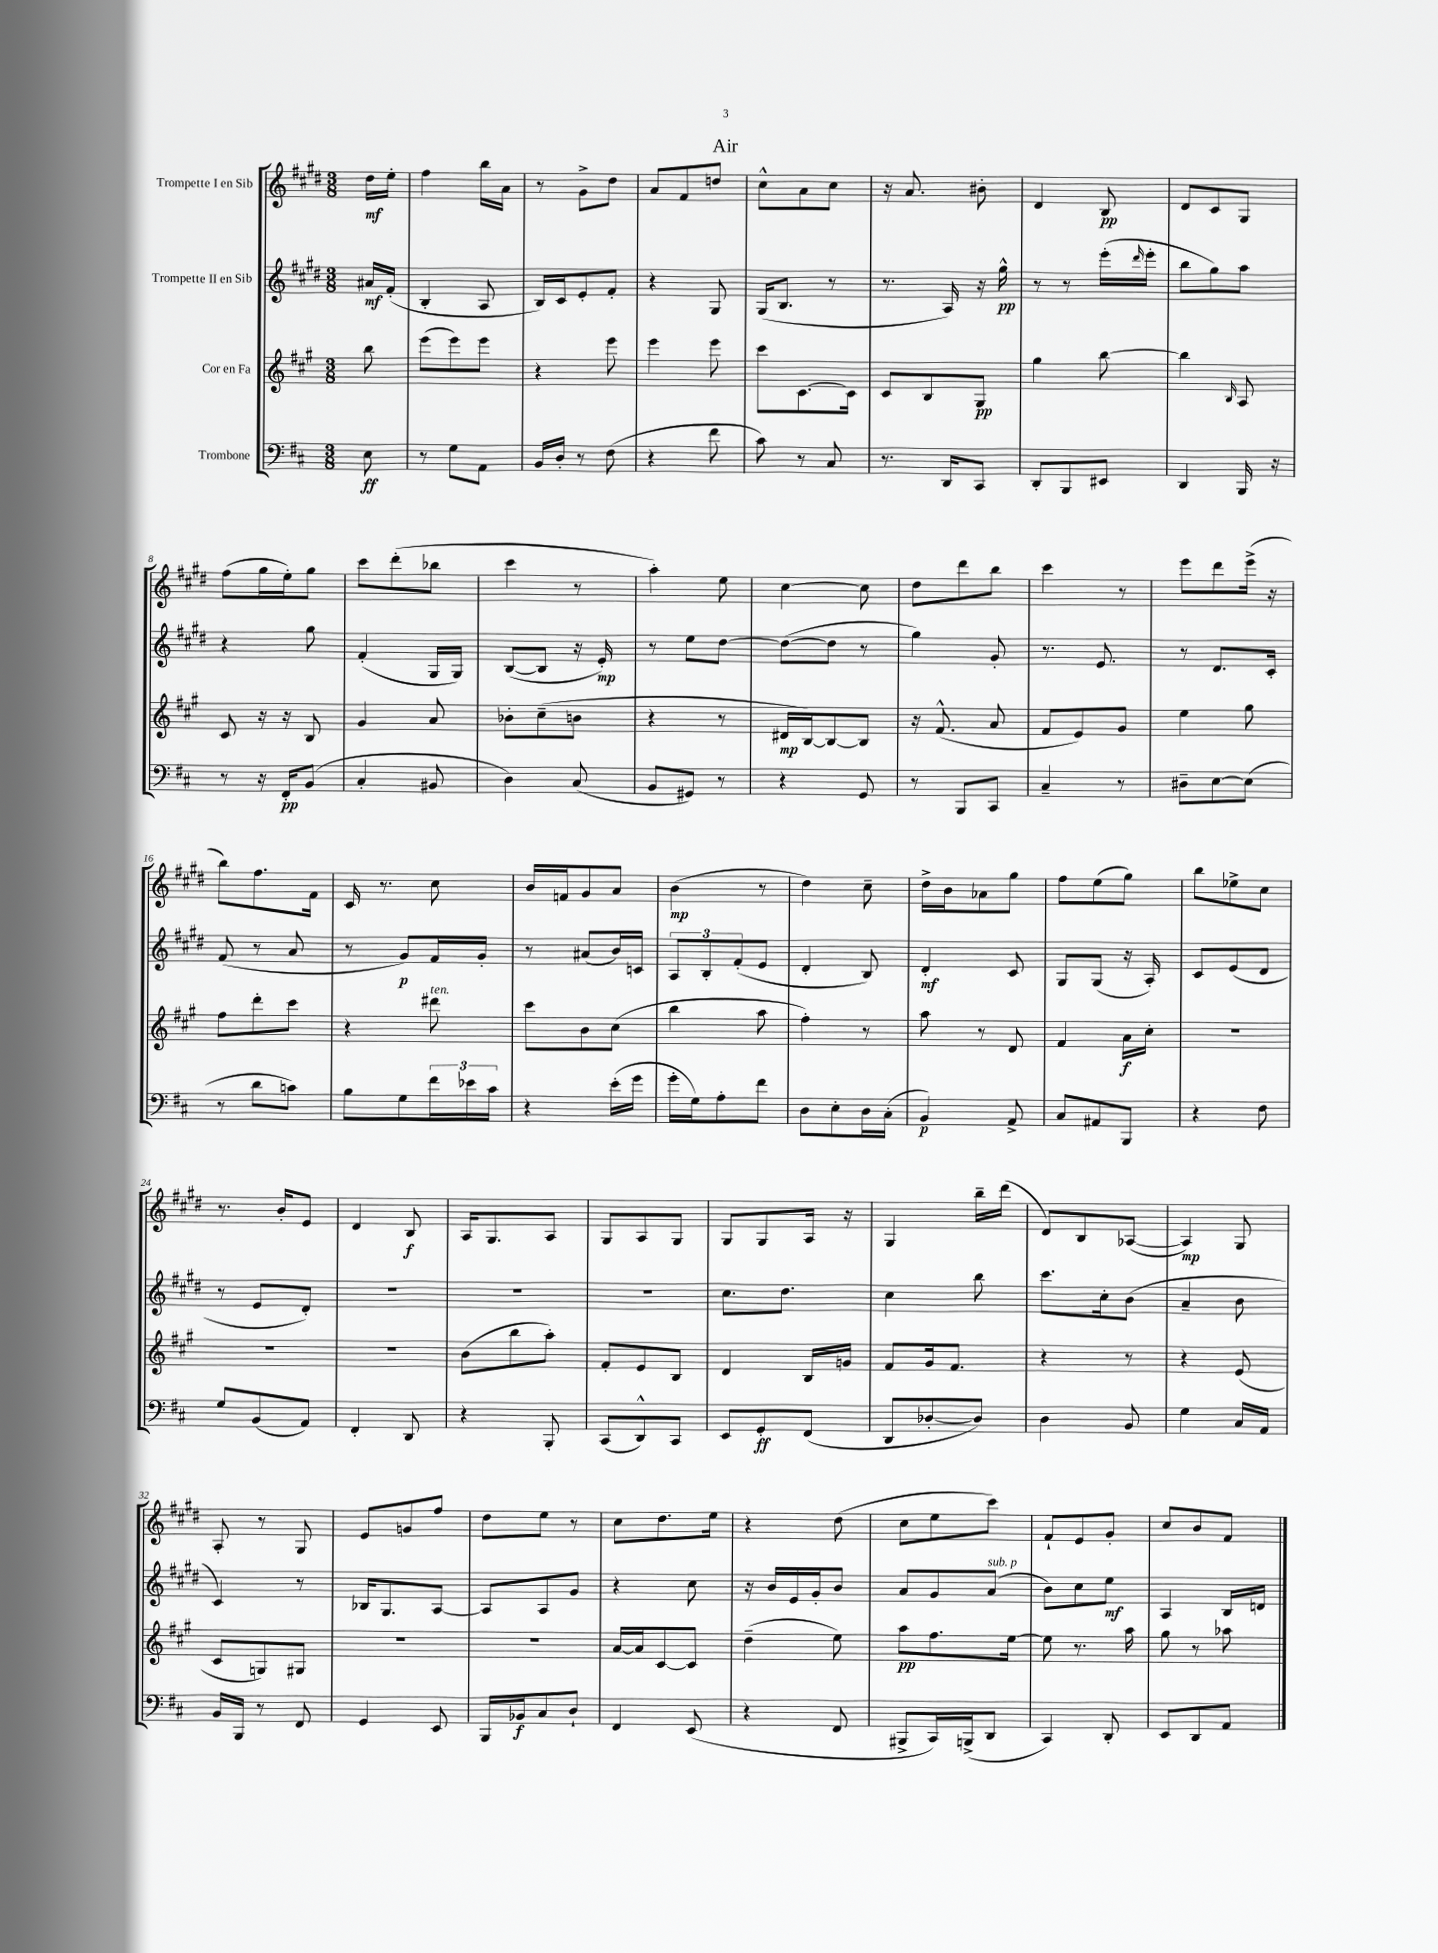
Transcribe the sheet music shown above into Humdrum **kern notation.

**kern	**dynam	**kern	**dynam	**kern	**dynam	**kern	**dynam
*part4	*part4	*part3	*part3	*part2	*part2	*part1	*part1
*staff4	*staff4	*staff3	*staff3	*staff2	*staff2	*staff1	*staff1
*I"Trombone	*	*I"Cor en Fa	*	*I"Trompette II en Sib	*	*I"Trompette I en Sib	*
*clefF4	*	*clefG2	*	*clefG2	*	*clefG2	*
*k[f#c#]	*	*k[f#c#g#]	*	*k[f#c#g#d#]	*	*k[f#c#g#d#]	*
*M3/8	*	*M3/8	*	*M3/8	*	*M3/8	*
=	=	=	=	=	=	=	=
8E\	ff	8bb\	.	16a#X/LL	mf	16dd#\LL	mf
.	.	.	.	(16f#'/JJ	.	16ee'\JJ	.
=1	=1	=1	=1	=1	=1	=1	=1
8r	.	(8eee\L	.	4B'/	.	4ff#\	.
8G\L	.	8eee\)	.	.	.	.	.
8AA\J	.	8eee\J	.	8A/	.	16bb\LL	.
.	.	.	.	.	.	16a\JJ	.
=2	=2	=2	=2	=2	=2	=2	=2
16BB/LL	.	4r	.	16B/LL)	.	8r	.
16D'/JJ	.	.	.	16c#/J	.	.	.
8r	.	.	.	8e'/	.	8g#^\L	.
(8F#\	.	8eee\	.	8f#'/J	.	8dd#\J	.
=3	=3	=3	=3	=3	=3	=3	=3
4r	.	4eee\	.	4r	.	8a/L	.
.	.	.	.	.	.	8f#/	.
8f#\	.	8eee\	.	8G#/	.	8ddn/J	.
=4	=4	=4	=4	=4	=4	=4	=4
8c#\)	.	8ccc#\L	.	(16G#/KL	.	8cc#^^\L	.
.	.	.	.	8.B/J	.	.	.
8r	.	[8.c#\	.	.	.	8a\	.
8C#/	.	.	.	8r	.	8cc#\J	.
.	.	16c#\Jk]	.	.	.	.	.
=5	=5	=5	=5	=5	=5	=5	=5
8.r	.	8c#/L	.	8.r	.	16r	.
.	.	.	.	.	.	8.a/	.
.	.	8B/	.	.	.	.	.
16DD/KL	.	.	.	16A/)	.	.	.
8CC#/J	.	8G#/J	pp	16r	.	8b#X'\	.
.	.	.	.	16gg#^^\	pp	.	.
=6	=6	=6	=6	=6	=6	=6	=6
8DD'/L	.	4gg#\	.	8r	.	4d#/	.
8BBB/	.	.	.	8r	.	.	.
8EE#X/J	.	[8bb\	.	(16eee'\LL	.	8B/	pp
.	.	.	.	16qqddd#/	.	.	.
.	.	.	.	16eee'\JJ	.	.	.
=7	=7	=7	=7	=7	=7	=7	=7
4DD/	.	4bb\]	.	8bb\L	.	8d#/L	.
.	.	.	.	8gg#\)	.	8c#/	.
.	.	16qqB/	.	.	.	.	.
16BBB/	.	8A/	.	8aa\J	.	8G#/J	.
16r	.	.	.	.	.	.	.
!!LO:LB:g=z
=8	=8	=8	=8	=8	=8	=8	=8
8r	.	8c#/	.	4r	.	(8ff#\L	.
16r	.	16r	.	.	.	16gg#\L	.
16FF#'/KL	pp	16r	.	.	.	16ee'\J)	.
(8BB/J	.	8B/	.	8gg#\	.	8gg#\J	.
=9	=9	=9	=9	=9	=9	=9	=9
4C#'/	.	4g#/	.	(4f#'/	.	8ccc#\L	.
.	.	.	.	.	.	(8ddd#'\	.
8BB#X/	.	8a/	.	16G#/LL	.	8bb-X\J	.
.	.	.	.	16G#/JJ)	.	.	.
=10	=10	=10	=10	=10	=10	=10	=10
4D\)	.	8b-X'\L	.	([8B/L	.	4ccc#\	.
.	.	(8cc#~\	.	8B/J]	.	.	.
(8C#/	.	8bn\J	.	16r	.	8r	.
.	.	.	.	16e'/)	mp	.	.
=11	=11	=11	=11	=11	=11	=11	=11
8BB/L	.	4r	.	8r	.	4aa'\)	.
8GG#X/J)	.	.	.	8ee\L	.	.	.
8r	.	8r	.	[8dd#\J	.	8ee\	.
=12	=12	=12	=12	=12	=12	=12	=12
4r	.	16d#X/LL	mp	(8dd#\L_	.	[4cc#\	.
.	.	[16B/J)	.	.	.	.	.
.	.	8B/_	.	8dd#\J]	.	.	.
8GG/	.	8B/J]	.	8r	.	8cc#\]	.
=13	=13	=13	=13	=13	=13	=13	=13
8r	.	16r	.	4gg#\)	.	8dd#\L	.
.	.	(8.f#^^/	.	.	.	.	.
8BBB/L	.	.	.	.	.	8ddd#\	.
8CC#/J	.	8a/	.	8g#'/	.	8bb\J	.
=14	=14	=14	=14	=14	=14	=14	=14
4C#~/	.	8f#/L	.	8.r	.	4ccc#\	.
.	.	8e/)	.	.	.	.	.
.	.	.	.	8.e/	.	.	.
8r	.	8g#/J	.	.	.	8r	.
=15	=15	=15	=15	=15	=15	=15	=15
8D#X~\L	.	4ee\	.	8r	.	8eee\L	.
[8E\	.	.	.	8.d#/L	.	8ddd#\	.
(8E\J]	.	8gg#\	.	.	.	(16eee^\Jk	.
.	.	.	.	16c#'/Jk	.	16r	.
!!LO:LB:g=z
=16	=16	=16	=16	=16	=16	=16	=16
8r	.	8ff#\L	.	(8f#/	.	8bb\L)	.
8d\L	.	8ddd'\	.	8r	.	8.ff#\	.
8cn\J)	.	8ccc#\J	.	8a/	.	.	.
.	.	.	.	.	.	16f#\Jk	.
=17	=17	=17	=17	=17	=17	=17	=17
8B\L	.	4r	.	8r	.	16c#/	.
.	.	.	.	.	.	8.r	.
8G\	.	.	.	8g#/L)	p	.	.
!	!	!LO:TX:a:i:t=ten.	!	!	!	!	!
24f#\L	.	8ddd#X\	.	16f#/L	.	8cc#\	.
24e-X\	.	.	.	.	.	.	.
.	.	.	.	16g#'/JJ	.	.	.
24c#\JJ	.	.	.	.	.	.	.
=18	=18	=18	=18	=18	=18	=18	=18
4r	.	8ccc#\L	.	8r	.	16b/LL	.
.	.	.	.	.	.	16fn/J	.
.	.	8b\	.	(8a#X/L	.	8g#/	.
(16e'\LL	.	(8cc#\J	.	16b/L)	.	8a/J	.
16g\JJ	.	.	.	16cn/JJ	.	.	.
=19	=19	=19	=19	=19	=19	=19	=19
16g'\LL	.	4bb\	.	12A/L	.	(4b\	mp
16G\J)	.	.	.	.	.	.	.
.	.	.	.	12B'/	.	.	.
8A'\	.	.	.	.	.	.	.
.	.	.	.	(12f#'/	.	.	.
8f#\J	.	8aa\	.	8e/J	.	8r	.
=20	=20	=20	=20	=20	=20	=20	=20
8D\L	.	4ff#'\)	.	4d#'/	.	4dd#\)	.
8E'\	.	.	.	.	.	.	.
16D\L	.	8r	.	8B/)	.	8cc#~\	.
(16C#'\JJ	.	.	.	.	.	.	.
=21	=21	=21	=21	=21	=21	=21	=21
4BB/)	p	8aa\	.	4d#'/	mf	16dd#^\LL	.
.	.	.	.	.	.	16b\J	.
.	.	8r	.	.	.	8a-X\	.
8AA^/	.	8d/	.	8c#/	.	8gg#\J	.
=22	=22	=22	=22	=22	=22	=22	=22
8C#/L	.	4f#/	.	8G#/L	.	8ff#\L	.
8AA#X/	.	.	.	(8G#/J	.	(8ee\	.
8BBB/J	.	16a\LL	f	16r	.	8gg#\J)	.
.	.	16cc#'\JJ	.	16A'/)	.	.	.
=23	=23	=23	=23	=23	=23	=23	=23
4r	.	4.r	.	8c#/L	.	8bb\L	.
.	.	.	.	(8e/	.	8ee-X^\	.
8F#\	.	.	.	8d#/J	.	8cc#\J	.
!!LO:LB:g=z
=24	=24	=24	=24	=24	=24	=24	=24
8G/L	.	4.r	.	8r	.	8.r	.
(8BB/	.	.	.	8e/L	.	.	.
.	.	.	.	.	.	16b'/KL	.
8AA/J)	.	.	.	8d#'/J)	.	8e/J	.
=25	=25	=25	=25	=25	=25	=25	=25
4FF#'/	.	4.r	.	4.r	.	4d#/	.
8DD/	.	.	.	.	.	8B/	f
=26	=26	=26	=26	=26	=26	=26	=26
4r	.	(8b\L	.	4.r	.	16A/KL	.
.	.	.	.	.	.	8.G#/	.
.	.	8bb\	.	.	.	.	.
8BBB'/	.	8aa'\J)	.	.	.	8A/J	.
=27	=27	=27	=27	=27	=27	=27	=27
(8CC#/L	.	8f#'/L	.	4.r	.	8G#/L	.
8DD^^/)	.	8e/	.	.	.	8A/	.
8CC#/J	.	8B/J	.	.	.	8G#/J	.
=28	=28	=28	=28	=28	=28	=28	=28
8EE/L	.	4d/	.	8.cc#\L	.	8G#/L	.
8GG'/	ff	.	.	.	.	8G#/	.
.	.	.	.	8.dd#\J	.	.	.
(8FF#/J	.	16B/LL	.	.	.	16A/Jk	.
.	.	16gn/JJ	.	.	.	16r	.
=29	=29	=29	=29	=29	=29	=29	=29
8DD/L	.	8f#/L	.	4cc#\	.	4G#/	.
[8D-X'/	.	16g#/k	.	.	.	.	.
.	.	8.f#/J	.	.	.	.	.
8D-/J])	.	.	.	8bb\	.	16bb~\LL	.
.	.	.	.	.	.	(16ddd#\JJ	.
=30	=30	=30	=30	=30	=30	=30	=30
4D\	.	4r	.	8.ccc#\L	.	8d#/L)	.
.	.	.	.	.	.	8B/	.
.	.	.	.	16cc#'\k	.	.	.
8BB/	.	8r	.	(8b\J	.	([8A-X/J	.
=31	=31	=31	=31	=31	=31	=31	=31
4G\	.	4r	.	4a~/	.	4A-/])	mp
16C#/LL	.	(8e/	.	8b\	.	8G#/	.
16AA/JJ	.	.	.	.	.	.	.
!!LO:LB:g=z
=32	=32	=32	=32	=32	=32	=32	=32
16BB/LL	.	8c#/L	.	4c#/)	.	8A'/	.
16BBB/JJ	.	.	.	.	.	.	.
8r	.	8Gn/)	.	.	.	8r	.
8FF#/	.	8G#X/J	.	8r	.	8G#/	.
=33	=33	=33	=33	=33	=33	=33	=33
4GG/	.	4.r	.	16B-X/KL	.	8e/L	.
.	.	.	.	8.G#/	.	.	.
.	.	.	.	.	.	8gn/	.
8EE/	.	.	.	[8A/J	.	8ff#/J	.
=34	=34	=34	=34	=34	=34	=34	=34
16BBB/LL	.	4.r	.	8A/L]	.	8dd#\L	.
16BB-X/J	f	.	.	.	.	.	.
8C#/	.	.	.	8A/	.	8ee\J	.
8D`/J	.	.	.	8g#/J	.	8r	.
=35	=35	=35	=35	=35	=35	=35	=35
4FF#/	.	[16a/LL	.	4r	.	8cc#\L	.
.	.	16a/J]	.	.	.	.	.
.	.	[8c#/	.	.	.	8.dd#\	.
(8EE/	.	8c#/J]	.	8cc#\	.	.	.
.	.	.	.	.	.	16ee\Jk	.
=36	=36	=36	=36	=36	=36	=36	=36
4r	.	(4dd~\	.	16r	.	4r	.
.	.	.	.	16b/LL	.	.	.
.	.	.	.	16e/	.	.	.
.	.	.	.	16g#'/J	.	.	.
8FF#/	.	8ee\)	.	8b/J	.	(8dd#\	.
=37	=37	=37	=37	=37	=37	=37	=37
8BBB#X^/L	.	8aa\L	pp	8a/L	.	8cc#\L	.
16CC#/L)	.	8.ff#\	.	8g#/	.	8ee\	.
(16BBBn^/J	.	.	.	.	.	.	.
!	!	!	!	!LO:TX:a:i:t=sub. p	!	!	!
8DD/J	.	.	.	(8a/J	.	8ccc#\J)	.
.	.	[16ee\Jk	.	.	.	.	.
=38	=38	=38	=38	=38	=38	=38	=38
4CC#/)	.	8ee\]	.	8b\L)	.	8f#`/L	.
.	.	8.r	.	8cc#\	.	8e/	.
8DD'/	.	.	.	8ee\J	mf	8g#'/J	.
.	.	16aa\	.	.	.	.	.
=39	=39	=39	=39	=39	=39	=39	=39
8EE/L	.	8gg#\	.	4A/	.	8cc#/L	.
8DD/	.	8r	.	.	.	8b/	.
8AA/J	.	8aa-X\	.	16B/LL	.	8f#/J	.
.	.	.	.	16dn/JJ	.	.	.
==	==	==	==	==	==	==	==
*-	*-	*-	*-	*-	*-	*-	*-
